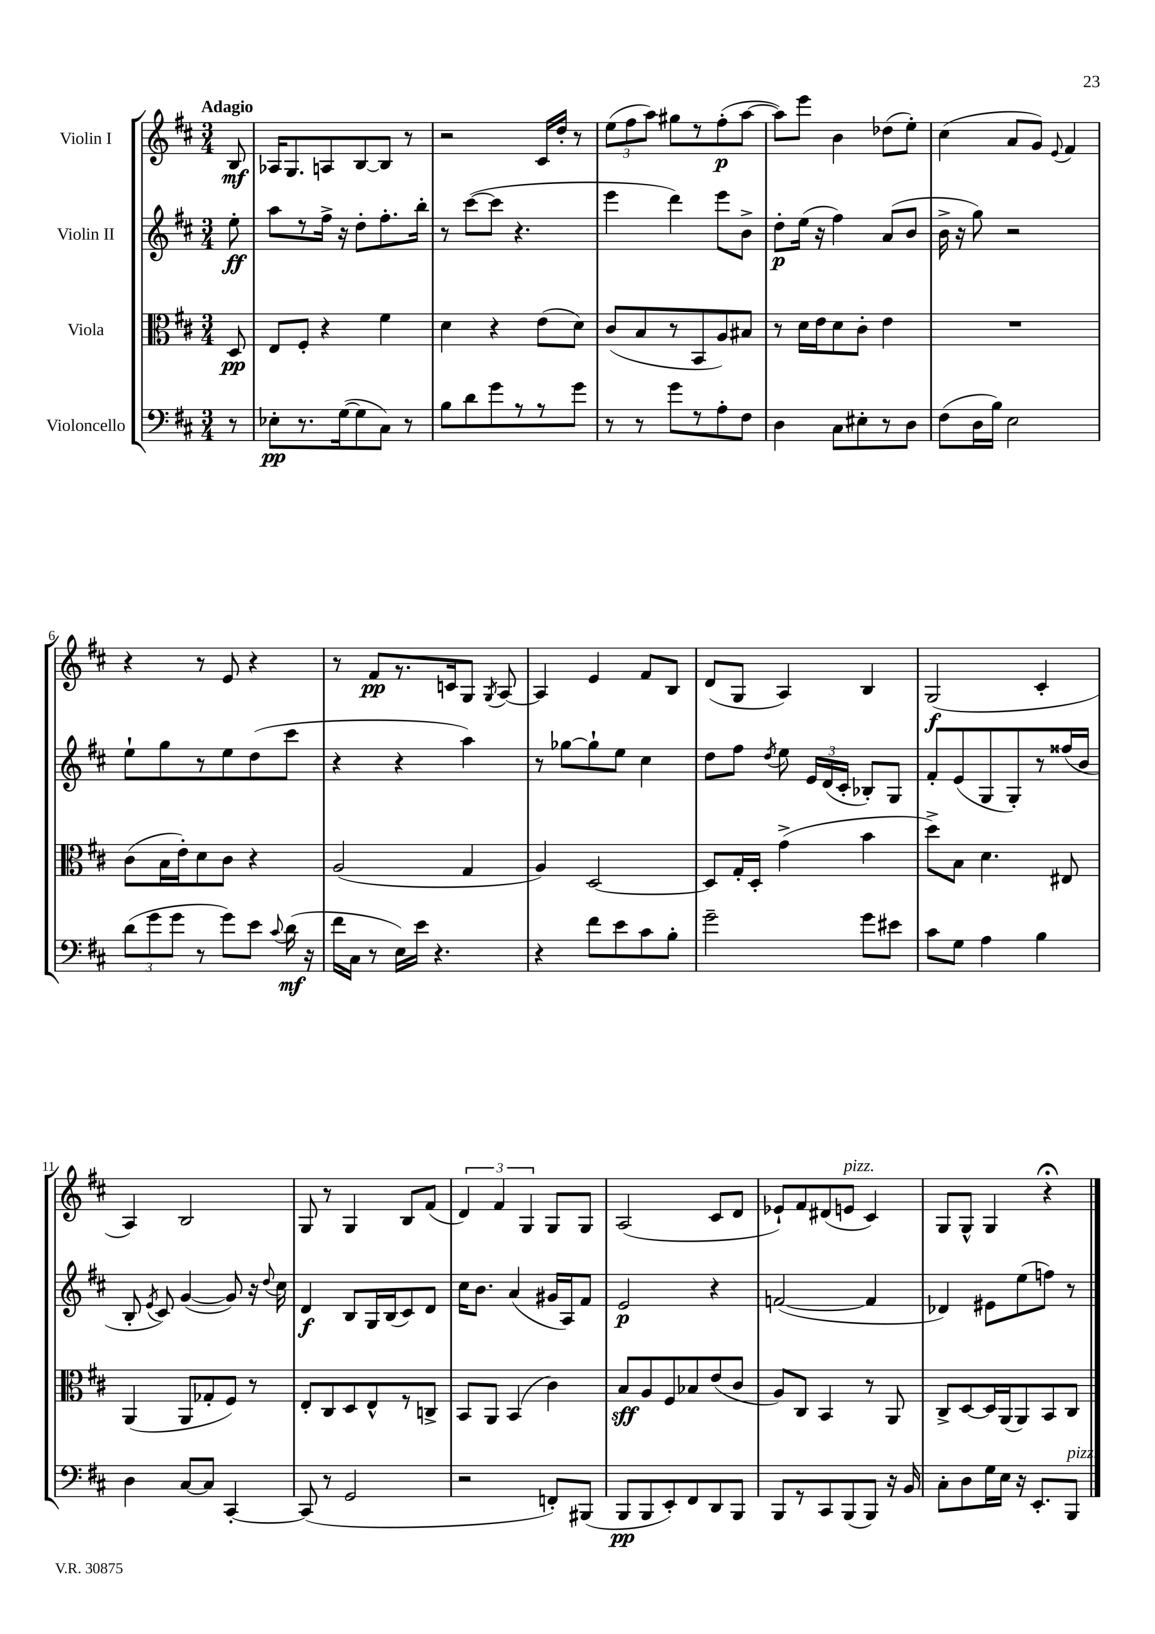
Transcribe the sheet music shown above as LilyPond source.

<<
\new StaffGroup <<
\new Staff = "s0" \with { instrumentName = "Violin I" } {
    \clef treble \key d \major \numericTimeSignature \time 3/4 \partial 8 \tempo "Adagio"
    \autoBeamOff b8\mf |
    aes16[ g8. a8 b8~ b8] r8 |
    r2 cis'16[ d''16]-. r8 |
    \tuplet 3/2 { e''8[( fis''8 a''8]) } gis''8[ r8 fis''8-.\p( a''8]~ |
    a''8[) e'''8] b'4 des''8[( e''8]-.) |
    cis''4( a'8[ g'8]) \appoggiatura { e'8 } fis'4 |
    r4 r8 e'8 r4 |
    r8 fis'8[\pp r8. c'16 g8] \acciaccatura { g8 } a8~ |
    a4 e'4 fis'8[ b8] |
    d'8[( g8] a4) b4 |
    g2\f( cis'4-. |
    a4) b2 |
    g8 r8 g4 b8[ fis'8]( |
    \tuplet 3/2 { d'4) fis'4 g4 } g8[ g8] |
    a2( cis'8[ d'8] |
    ees'8[-!) fis'8 dis'8( e'8]^\markup { \italic "pizz." } cis'4) |
    g8[ g8]-^ g4 r4\fermata \bar "|." |
}
\new Staff = "s1" \with { instrumentName = "Violin II" } {
    \clef treble \key d \major \numericTimeSignature \time 3/4 \partial 8
    \autoBeamOff e''8-.\ff |
    a''8[ r8 fis''16]-> r16 d''8[-. fis''8.-. b''16]-. |
    r8 cis'''8[~( cis'''8] r4. |
    e'''4 d'''4) e'''8[ b'8]-> |
    d''8[-.\p e''16]( r16 fis''4) a'8[( b'8] |
    b'16-> r16 g''8) r2 |
    e''8[-! g''8 r8 e''8 d''8( cis'''8] |
    r4 r4 a''4) |
    r8 ges''8[~ ges''8-! e''8] cis''4 |
    d''8[ fis''8] \acciaccatura { d''8 } e''8 \tuplet 3/2 { e'16[ d'16( cis'16]-. } bes8[-.) g8] |
    fis'8[-. e'8( g8 g8-.) r8 fisis''16( b'16] |
    b8-. \acciaccatura { e'8 } cis'8) g'4~( g'8) r16 \appoggiatura { d''8 } cis''16 |
    d'4\f b8[ g16 b16( cis'8) d'8] |
    cis''16[ b'8.] a'4( gis'16[ a16) fis'8] |
    e'2\p r4 |
    f'2~( f'4 |
    des'4) eis'8[ e''8( f''8]) r8 \bar "|." |
}
\new Staff = "s2" \with { instrumentName = "Viola" } {
    \clef alto \key d \major \numericTimeSignature \time 3/4 \partial 8
    \autoBeamOff d8\pp |
    e8[ fis8]-. r4 fis'4 |
    d'4 r4 e'8[( d'8]) |
    cis'8[( b8 r8 b,8 a8) bis8] |
    r8 d'16[ e'16 d'8 cis'8]-. e'4 |
    R2. |
    cis'8[( b16 e'16-.) d'8 cis'8] r4 |
    a2( g4 |
    a4) d2~ |
    d8[ g16-. d16]-. g'4->( b'4 |
    d''8[->) b8] d'4. eis8 |
    a,4( a,8[ ges8-. fis8]) r8 |
    e8[-. cis8 d8 e8-^ r8 c8]-> |
    b,8[ a,8] b,4( cis'4) |
    b8[\sff a8 fis8 bes8 e'8( cis'8] |
    a8[) cis8] b,4 r8 a,8 |
    cis8[-> d8~ d16 a,16( a,8) b,8 cis8] \bar "|." |
}
\new Staff = "s3" \with { instrumentName = "Violoncello" } {
    \clef bass \key d \major \numericTimeSignature \time 3/4 \partial 8
    \autoBeamOff r8 |
    ees8[-.\pp r8. g16~( g8 cis8]) r8 |
    b8[ d'8 g'8 r8 r8 g'8] |
    r8 r8 g'8[ r8 a8-. fis8] |
    d4 cis8[ eis8-. r8 d8] |
    fis8[( d16 b16]) e2 |
    \tuplet 3/2 { d'8[( g'8 g'8] } r8 g'8[) e'8] \appoggiatura { cis'8 } d'16\mf( r16 |
    fis'16[ cis16] r8 e16[) e'16] r4. |
    r4 fis'8[ e'8 cis'8 b8]-. |
    g'2-- g'8[ eis'8] |
    cis'8[ g8] a4 b4 |
    d4 cis8[~ cis8] cis,4~-. |
    cis,8( r8 g,2 |
    r2 f,8[-.) bis,,8]( |
    b,,8[\pp b,,8 e,8-.) fis,8 d,8 b,,8] |
    b,,8[ r8 cis,8 b,,8( b,,8]) r16 b,16 |
    cis8[-. d8 g16 e16] r16 e,8.[-. b,,8]^\markup { \italic "pizz." } \bar "|." |
}
>>
>>
